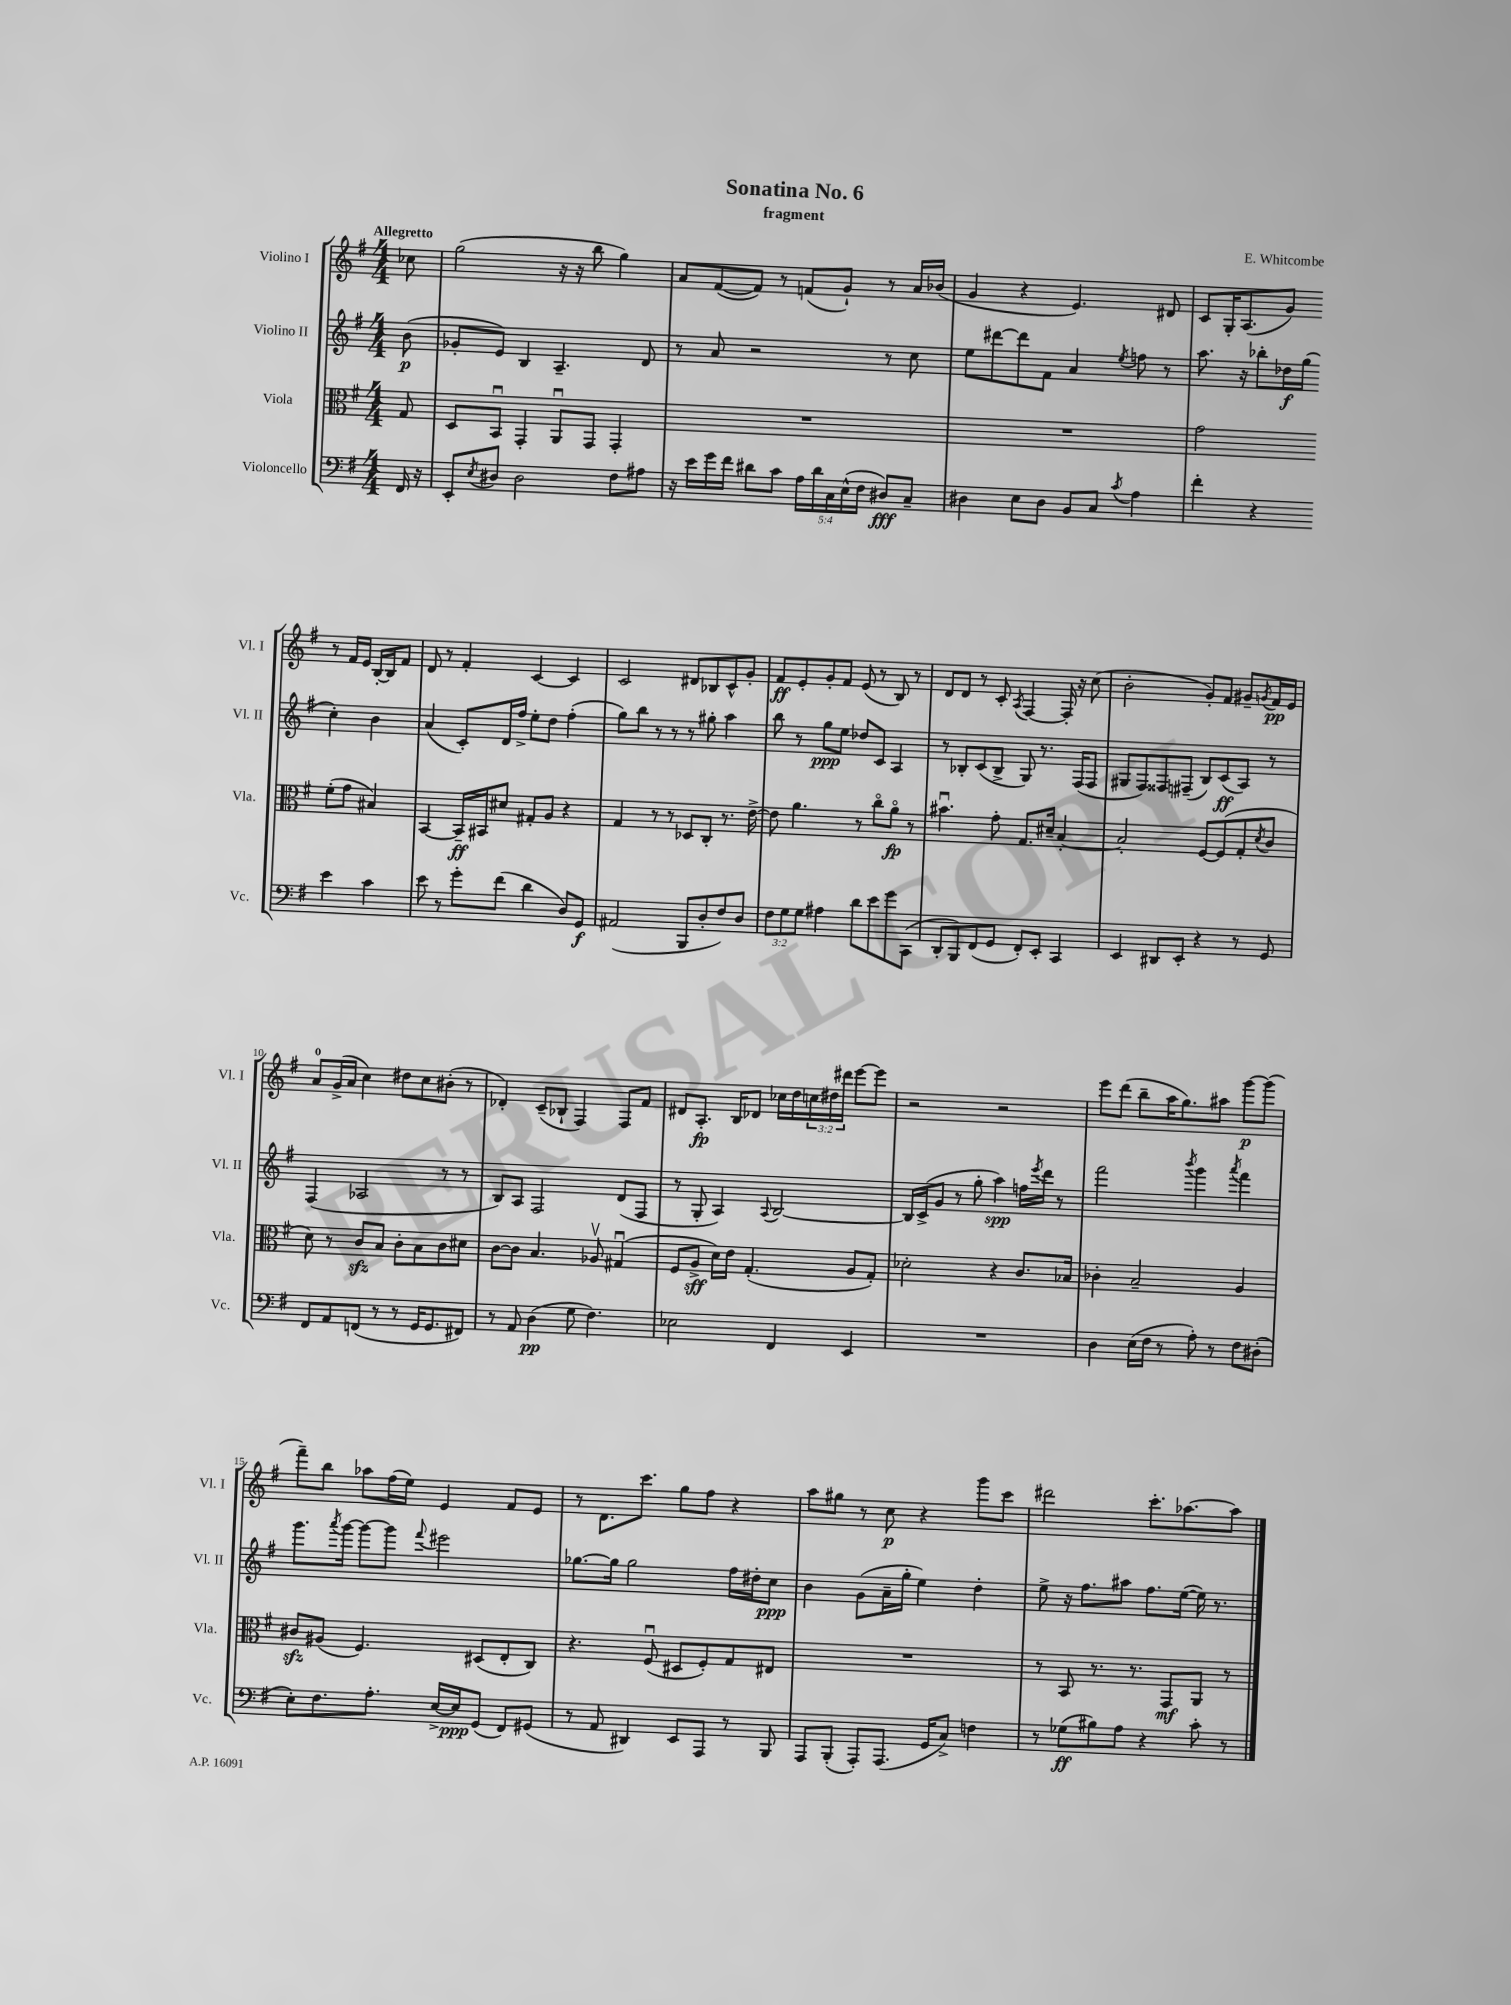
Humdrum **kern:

**kern	**kern	**kern	**kern
*staff4	*staff3	*staff2	*staff1
*clefF4	*clefC3	*clefG2	*clefG2
*k[f#]	*k[f#]	*k[f#]	*k[f#]
*M4/4	*M4/4	*M4/4	*M4/4
16FF#/	8G/	(8b\	8cc-\
16r	.	.	.
=	=	=	=
8EE'/L	8D/L	8g-'/L	(2gg\
8qE/	.	.	.
8D#/J	8BBu/J	8e/J)	.
2D#\	4GG'/	4B/	.
.	8AAu/L	4.A~/	16r
.	.	.	16r
.	8GG/J	.	8bb\
8F#\L	4GG'/	.	4gg\)
8A#\J	.	8d/	.
=	=	=	=
16r	1r	8r	8a/L
16e\LL	.	.	.
16g\	.	8a/	([8f#/
16f#\JJ	.	.	.
8d#\L	.	2r	8f#/]J)
8c\J	.	.	8r
20A\LL	.	.	(8f/L
20d#\	.	.	.
20C\	.	.	.
.	.	.	8g`/J)
(20E^^\	.	.	.
20F#\JJ	.	.	.
8D#/L)	.	8r	8r
8C~/J	.	8cc\	16a/LL
.	.	.	(16b-/JJ
=	=	=	=
4D#\	1r	8ee\L	4g/
.	.	[8ddd#\	.
8E\L	.	8ddd#\]	4r
8D#\J	.	8f#\J	.
8BB/L	.	4a/	4.e/)
8C/J	.	.	.
8qc/	.	8qee/	.
4A\	.	8ff\	.
.	.	8r	8d#/
=	=	=	=
4f#'\	2g\	8.aa\	8c/L
.	.	.	16G'/K
.	.	16r	(8.A/
4r	.	8bb-'\L	.
.	.	16dd-\L	8g/J)
.	.	(16gg\JJ	.
4e\	(8f#'\L	4cc'\)	8r
.	8g\J	.	16f#/LL
.	.	.	16e/JJ
4c\	4B#/)	4b\	[16B'/LL
.	.	.	16B/]J
.	.	.	8f#/J
=	=	=	=
8e\	[4BB/	(4a/	8d/
8r	.	.	8r
8g'\L	16BB~/]LL	8c'/L)	4f#'/
.	16BB#/J	.	.
(8f#\J	8d#/J	16d/L	.
.	.	16ff#^/JJ	.
4d\	8G#'/L	8ee'\L	[4c/
.	8A/J	8dd\J	.
8D/L)	4r	(4ff#'\	4c/]
8GG/J	.	.	.
=	=	=	=
(2AA#/	4G/	8gg\L)	2c/
.	.	8bb\J	.
.	8r	8r	.
.	8r	8r	.
8BBB/L	8D-/L	8r	8d#/L
8D'/	8C'/J	8gg#'\	8B-/
8F#/)	8.r	4aa\	8c^^/
8D/J	.	.	8g'/J
.	[16e^\	.	.
=	=	=	=
12F#\L	8e\]	8bb\	8f#/L
12G\	.	.	.
.	4.a\	8r	8e'/
12G\J	.	.	.
4A#\	.	8gg\L	8g'/
.	.	8ee\J	8f#/J
8d\L	8r	8dd-/L	(8e/
8e\	8cco\L	8c/J	8r
8g\	8ao\J	4A/	8B/)
(8CC\J	8r	.	8r
=	=	=	=
8DD'/L	4.b#u\	8r	8d/L
8BBB/)	.	8B-'/L	8d/J
(8FF#/	.	(8c/	8r
8GG/J	8g'\	8B-^/J	8c'/
.	.	.	8qA/
8FF#'/L)	8.G/L	8G/)	[4F#/
8EE'/J	.	8.r	.
.	16d#~/Jk	.	.
4CC/	[4B'/	.	16F#'/]
.	.	(16F#/LK	16r
.	.	8F#/J	(8cc\
=	=	=	=
4EE/	2B'/]	8G#/L	2b'\
.	.	8F#/)	.
8DD#/L	.	8F##/	.
8EE'/J	.	(8F#~/J	.
4r	[8F#/L	8B/L)	8g'/L)
.	(8F#/]	(8c/	8f#/J
8r	8G'/	8A/J)	8g#~/L
.	8qd/	.	8qg/
8GG/	8c/J	8r	16f#/L
.	.	.	16e/JJ
=	=	=	=
8FF#/L	8d\)	(4F#/	8a/L
8AA/	8r	.	(16g^/L
.	.	.	16a/JJ
(8FF/J	8c/L	2A-/	4cc\)
8r	8B/J	.	.
8r	8c'\L	.	8dd#\L
16GG/LK	8B\	.	8cc\
8.GG/	.	.	.
.	8c\	8r	(8b#'\J
8FF#/J)	8d#\J	8r	8r
=	=	=	=
8r	[8c\L	8B/L)	4d-'/)
8AA/	8c\]J	8A/J	.
(4D\	4.B/	2F#/	(8c~/L
.	.	.	8B-`/J
8G\	.	.	4F#/)
4.F#\)	8A-v/	.	.
.	(4G#u/	(8d/L	8F#/L
.	.	8F#/J	8f#/J
=	=	=	=
2E-\	8F#/L	8r	8d#/L
.	8A^/J	8G'/	8.A'/J
.	16d\LL)	4A/)	.
.	16e\JJ	.	16B/LK
.	(4.G'/	.	8d-/J
.	.	8qqA/	.
4FF#/	.	[2B/	16cc-\LL
.	.	.	16dd\
.	.	.	24cc\
.	.	.	24dd#\
.	.	.	24ddd#\JJ
4EE/	8A/L	.	[8eee\L
.	8G'/J)	.	8eee\]J
=	=	=	=
1r	2d-'\	16B/]LL	2r
.	.	(16c^/J	.
.	.	8g/J	.
.	.	8r	.
.	.	8gg'\	.
.	4r	4aa\)	2r
.	8.c/L	16ff\LL	.
.	.	8qeee/	.
.	.	16ddd\JJ	.
.	.	8r	.
.	16B-/Jk	.	.
=	=	=	=
4D\	4c-'\	2fff#\	8eee\L
.	.	.	(8ddd\J
(16E\LL	2B~/	.	8bb~\L
16F#\JJ	.	.	.
8r	.	.	16aa\K
.	.	.	8.gg\)
.	.	8qbbb/	.
8A'\)	.	4ggg\	.
8r	.	.	8aa#\J
.	.	8qaaa/	.
8F#\L	4A/	4fff#\	[8ggg\L
(8D#'\J	.	.	(8ggg\]J
=	=	=	=
8E'\L)	8c#/L	8.ggg\L	8fff#~\L)
8.F#\	(8A#/J	.	8bb\J
.	.	8qaaa/	.
.	.	[16ggg\Jk	.
.	4.F#/)	8ggg\_L	8aa-\L
8.A'\J	.	.	.
.	.	8ggg\]J	(16ff#\L
.	.	.	16ee\JJ)
.	.	8qqfff#/	.
[16E^/LL	.	2eee#\	4e/
16E/]J	.	.	.
(8GG/J	(8D#/L	.	.
8FF#/L)	8E'/	.	8f#/L
(8GG#/J	8C/J)	.	8e/J
=	=	=	=
8r	4.r	[8.gg-\L	8r
8AA/	.	.	8.d\L
.	.	16gg-\]Jk	.
4DD#/)	.	2gg-\	.
.	.	.	8.ccc\J
.	(8F#u/	.	.
8EE/L	8D#/L	.	8gg\L
8AAA/J	8F#'/)	.	8ff#\J
8r	8G/	16ff#\LL	4r
.	.	16dd#'\J	.
8BBB/	8E#/J	8cc\J	.
=	=	=	=
8AAA/L	1r	4b\	8aa\L
(8BBB'/J	.	.	8gg#\J
8AAA'/L)	.	(8g\L	8r
(8.AAA/J	.	16a~\L	8cc\
.	.	16gg'\JJ	.
.	.	4ee\)	4r
16GG/LK	.	.	.
8C^/J)	.	.	.
4F\	.	4dd'\	8ggg\L
.	.	.	8ccc\J
=	=	=	=
8r	8r	8ee^\	2ddd#\
(8G-\L	8BB/	16r	.
.	.	8.ff#\L	.
8B#\)	8.r	.	.
8A\J	.	8aa#\J	.
.	8.r	.	.
4r	.	8.ff#\L	8.ccc'\L
.	8GG/L	.	.
.	.	([16ee\Jk	[8.aa-\
8c'\	8AA/J	16ee\])	.
.	.	8.r	.
8r	8r	.	8aa-\]J
==	==	==	==
*-	*-	*-	*-
